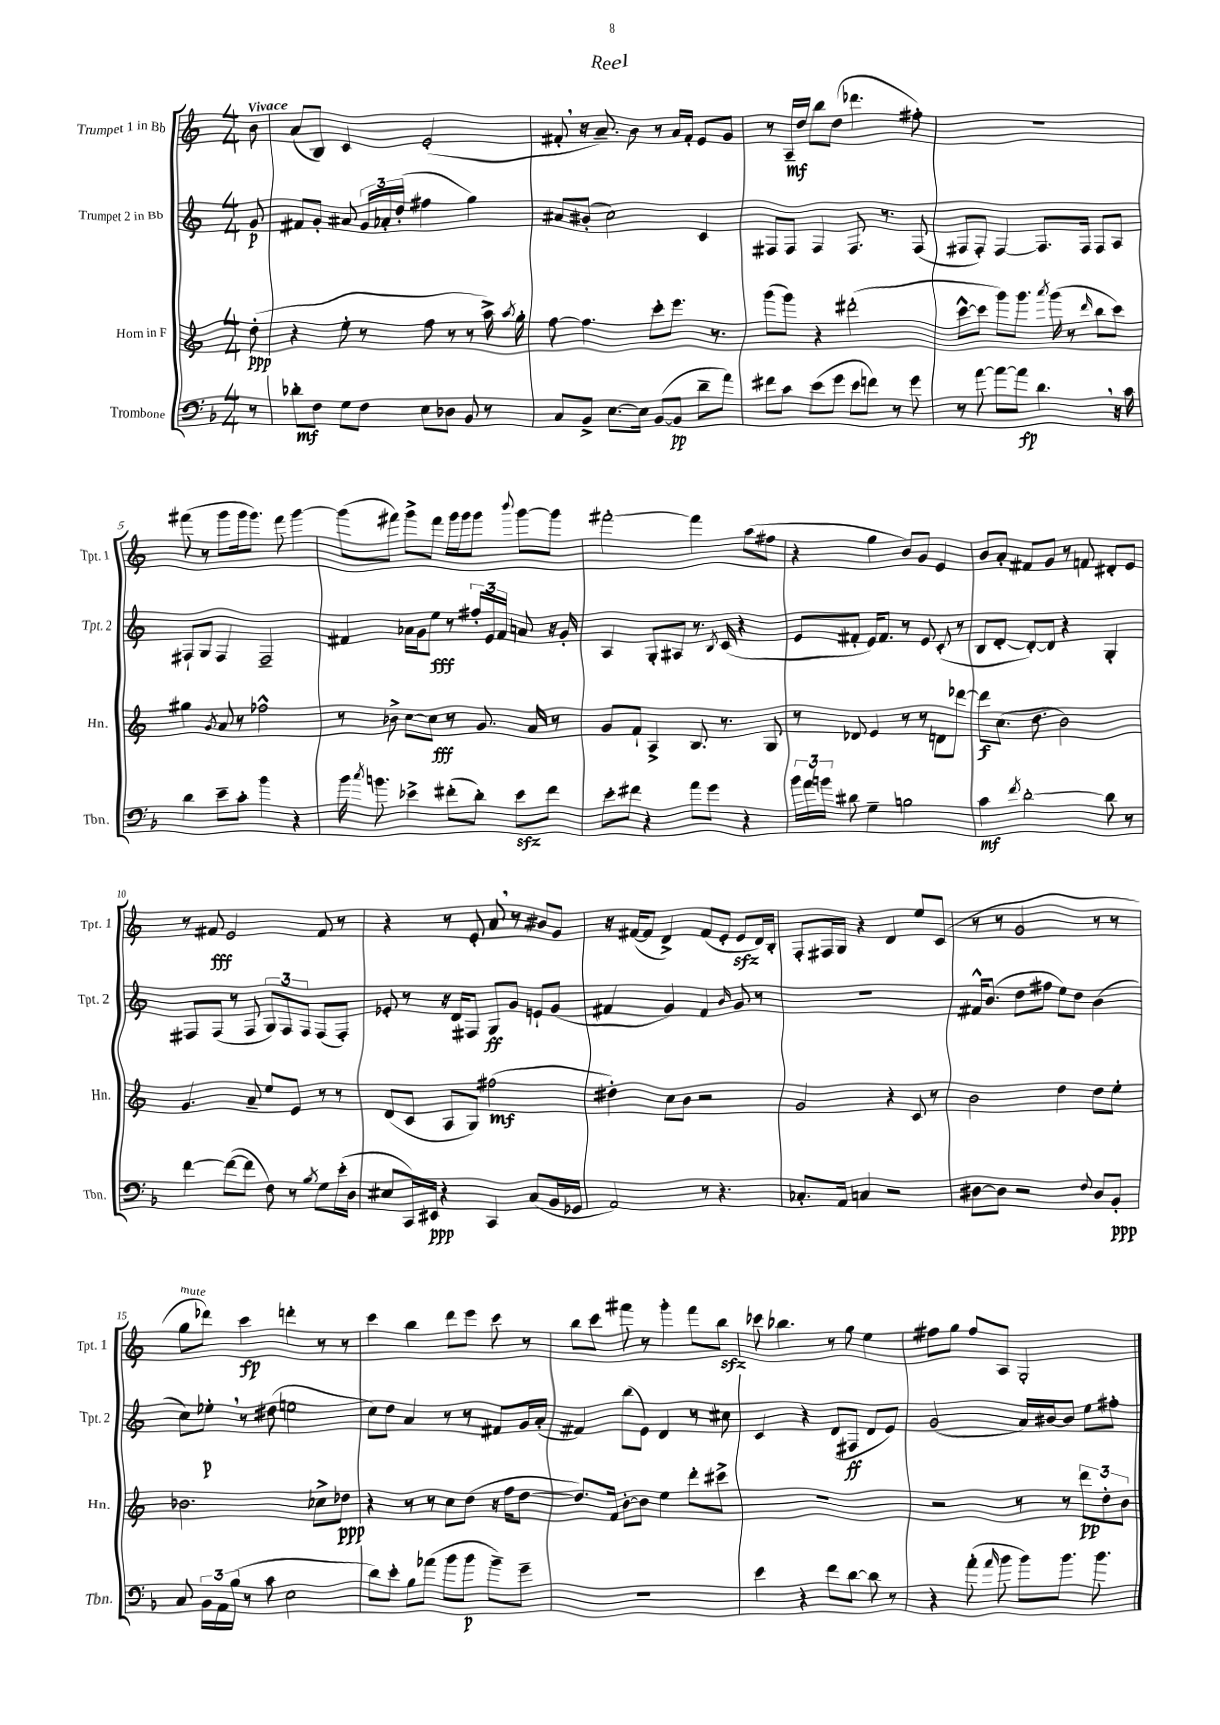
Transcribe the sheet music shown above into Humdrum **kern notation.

**kern	**kern	**kern	**kern
*staff4	*staff3	*staff2	*staff1
*clefF4	*clefG2	*clefG2	*clefG2
*k[b-]	*k[]	*k[]	*k[]
*M4/4	*M4/4	*M4/4	*M4/4
8r	(8dd'	8g	8b
=	=	=	=
8d-'	4r	8f#	(8a
8F	.	8g'	8B)
8G	8ee'	8a#	4c
8F	8r	24g	.
.	.	24a-'	.
.	.	(24dd'	.
8E	8ff	4ff#	(2e'
8D-	8r	.	.
8BB-	8r	4gg)	.
8r	16aa^)	.	.
.	8qaa	.	.
.	16gg'	.	.
=	=	=	=
8C	[8ff	8a#	8f#'
8BB-^	4.ff]	(8b#'	16r
.	.	.	8.a~)
[8.E	.	2cc)	.
.	.	.	8b
16E]	.	.	.
([8BB-	8ccc'	.	8r
8BB-]	8.eee	.	16a
.	.	.	16f#'
8d~	.	4c	8e
.	8.r	.	.
8a)	.	.	8g
=	=	=	=
8f#	(8ggg	8F#	8r
8c	8ggg)	8F#	16A~
.	.	.	16dd
(8e	4r	4F#	8bb
8g	.	.	(8dd
8e	(2ddd#'	8.F#	4.ddd-
8f)	.	.	.
.	.	8.r	.
8r	.	.	.
8g	.	(8F#	8ff#')
=	=	=	=
8r	[8ccc^^	8F#	1r
[8a	8ccc]	8F#')	.
8a_	8ggg)	[4F#	.
8a]	8.ggg	.	.
4.d	.	8.F#]	.
.	8qaaa	.	.
.	(16ggg	.	.
.	8r	.	.
.	.	16F#	.
.	16qqddd	.	.
.	8bb	8F#	.
16r	8ccc)	8A	.
16c	.	.	.
=	=	=	=
4d	4gg#	8F#`	(8fff#
.	.	8G	8r
.	8qg	.	.
8e~	8a	4F#	8ggg
8c'	8r	.	16ggg
.	.	.	8.ggg)
4b-	2ff-^^	2F#~	.
.	.	.	8fff#
4r	.	.	[4ggg
=	=	=	=
16b-	8r	4f#	(8ggg]
8qcc	.	.	.
8.b	.	.	.
.	8b-^	.	8fff#)
4e-^	[8cc	16a-	8ggg^
.	.	16g	.
.	8cc]	8ee	8fff#
(8f#'	8r	8r	16ggg
.	.	.	16ggg
8d')	8.g	24ff#'	8ggg
.	.	24e	.
.	.	24f#	.
.	.	.	8qqbbb
8e-	.	8a	[8ggg
.	16a	.	.
8f#	8r	16r	8ggg]
.	.	16g'	.
=	=	=	=
8e'	8g	4A	[2fff#'
8f#	8f`	.	.
4r	4A^	8G'	.
.	.	8A#	.
8a	8.B	8.r	4fff#]
8g	.	.	.
.	.	8qB	.
.	8.r	(16c	.
4r	.	4r	(8aa
.	8G	.	8ff#
=	=	=	=
24b-	8r	8e	4r
24a	.	.	.
24b	.	.	.
8d#	8d-	8f#'	.
4G~	4e	16e)	4gg
.	.	8.f#	.
2B	8r	8r	8b)
.	8r	8e	8g
.	8d	(8c'	4e
.	[8ddd-	8r	.
=	=	=	=
4c	8ddd-]	8B	8b
.	(8.cc	[8d'	8a'
8qf	.	.	.
[2d'	.	8d'_)	8f#
.	8.dd	.	.
.	.	8d]	8g
.	2b)	4r	8r
.	.	.	8f
8d]	.	4G'	8d#'
8r	.	.	8e
=	=	=	=
[4f	4.g	8F#	8r
.	.	(8F#	8f#
(8f_	.	8r	2e
8f]	8a~	8F#	.
8F)	8ee	12G)	.
.	.	12F#	.
8r	8e	.	.
.	.	12F#	.
8qB-	.	.	.
8G	8r	(8F#	8f#
(16e'	8r	8F#')	8r
16D	.	.	.
=	=	=	=
8E#	(8d	8e-'	4r
16CC)	8c	8r	.
16EE#	.	.	.
4r	8A	16r	8r
.	.	16d	.
.	8G)	8F#	8e'
4CC	(2ff#	8G	8a
.	.	8g	8r
(8C	.	8e`	8b#
16BB-	.	(8g	8g
16GG-	.	.	.
=	=	=	=
2AA)	4dd#')	4f#	16r
.	.	.	([16f#
.	.	.	8f#]
.	8cc	4g)	4d^)
.	8b	.	.
8r	2r	4f#	(8f#
4.r	.	.	8e'
.	.	16qqb	.
.	.	8g	8e
.	.	8r	16d)
.	.	.	16B'
=	=	=	=
8.C-'	2g	1r	8F'
.	.	.	16F#
16AA	.	.	16G
4C	.	.	4r
2r	4r	.	4d
.	8c	.	8ee
.	8r	.	(8c
=	=	=	=
[8D#	2b	16f#^^	8r
.	.	(8.b	.
8D#]	.	.	8r
2r	.	8dd	2g
.	.	8ff#	.
.	4dd	8ee)	.
.	.	8dd	.
8qqF	.	.	.
8D#	8dd	(4b	8r
8BB-'	8ee'	.	8r
=	=	=	=
8C	2.b-	8cc)	8gg
24BB-	.	8ee-'	8ddd-)
24AA	.	.	.
(24B-	.	.	.
8r	.	8r	4ccc
8c	.	(8dd#	.
2E	.	2ee	4ddd'
.	8cc-^	.	8r
.	8dd-	.	8r
=	=	=	=
8d)	4r	8cc)	4ccc
8e'	.	8dd	.
8B-	8r	4a	4bb
(8a-	8r	.	.
8b-	8cc	8r	8ddd
8b-	(8dd	8r	8eee
8b-~)	16r	8f#	8ccc
.	16ff	.	.
8g~	[8dd	16g	8r
.	.	(16a'	.
=	=	=	=
1r	8.dd])	4f#)	8bb
.	.	.	8ccc
.	16f	.	.
.	[8b'	(8bb	8fff#
.	8b]	8e)	8r
.	4ee	4d	4ggg'
.	8ddd'	8r	8fff#
.	8ccc#^	8cc#	8bb
=	=	=	=
4e	1r	4c	8ccc-
.	.	.	4.bb-
4r	.	4r	.
8f	.	(8d	8r
[8d	.	8F#	8gg
8d]	.	8d	4ee
8r	.	8e)	.
=	=	=	=
4r	2r	(2g	8ff#
.	.	.	8gg
(8a'	.	.	8ff#
16qqa	.	.	.
8b-	.	.	8A
8b-)	8r	16a)	2G'
.	.	[16b#	.
8.b-	8r	8b#]	.
.	12ddd	8ee	.
8.b-	.	.	.
.	12dd'	.	.
.	.	8ff#'	.
.	12b	.	.
==	==	==	==
*-	*-	*-	*-
